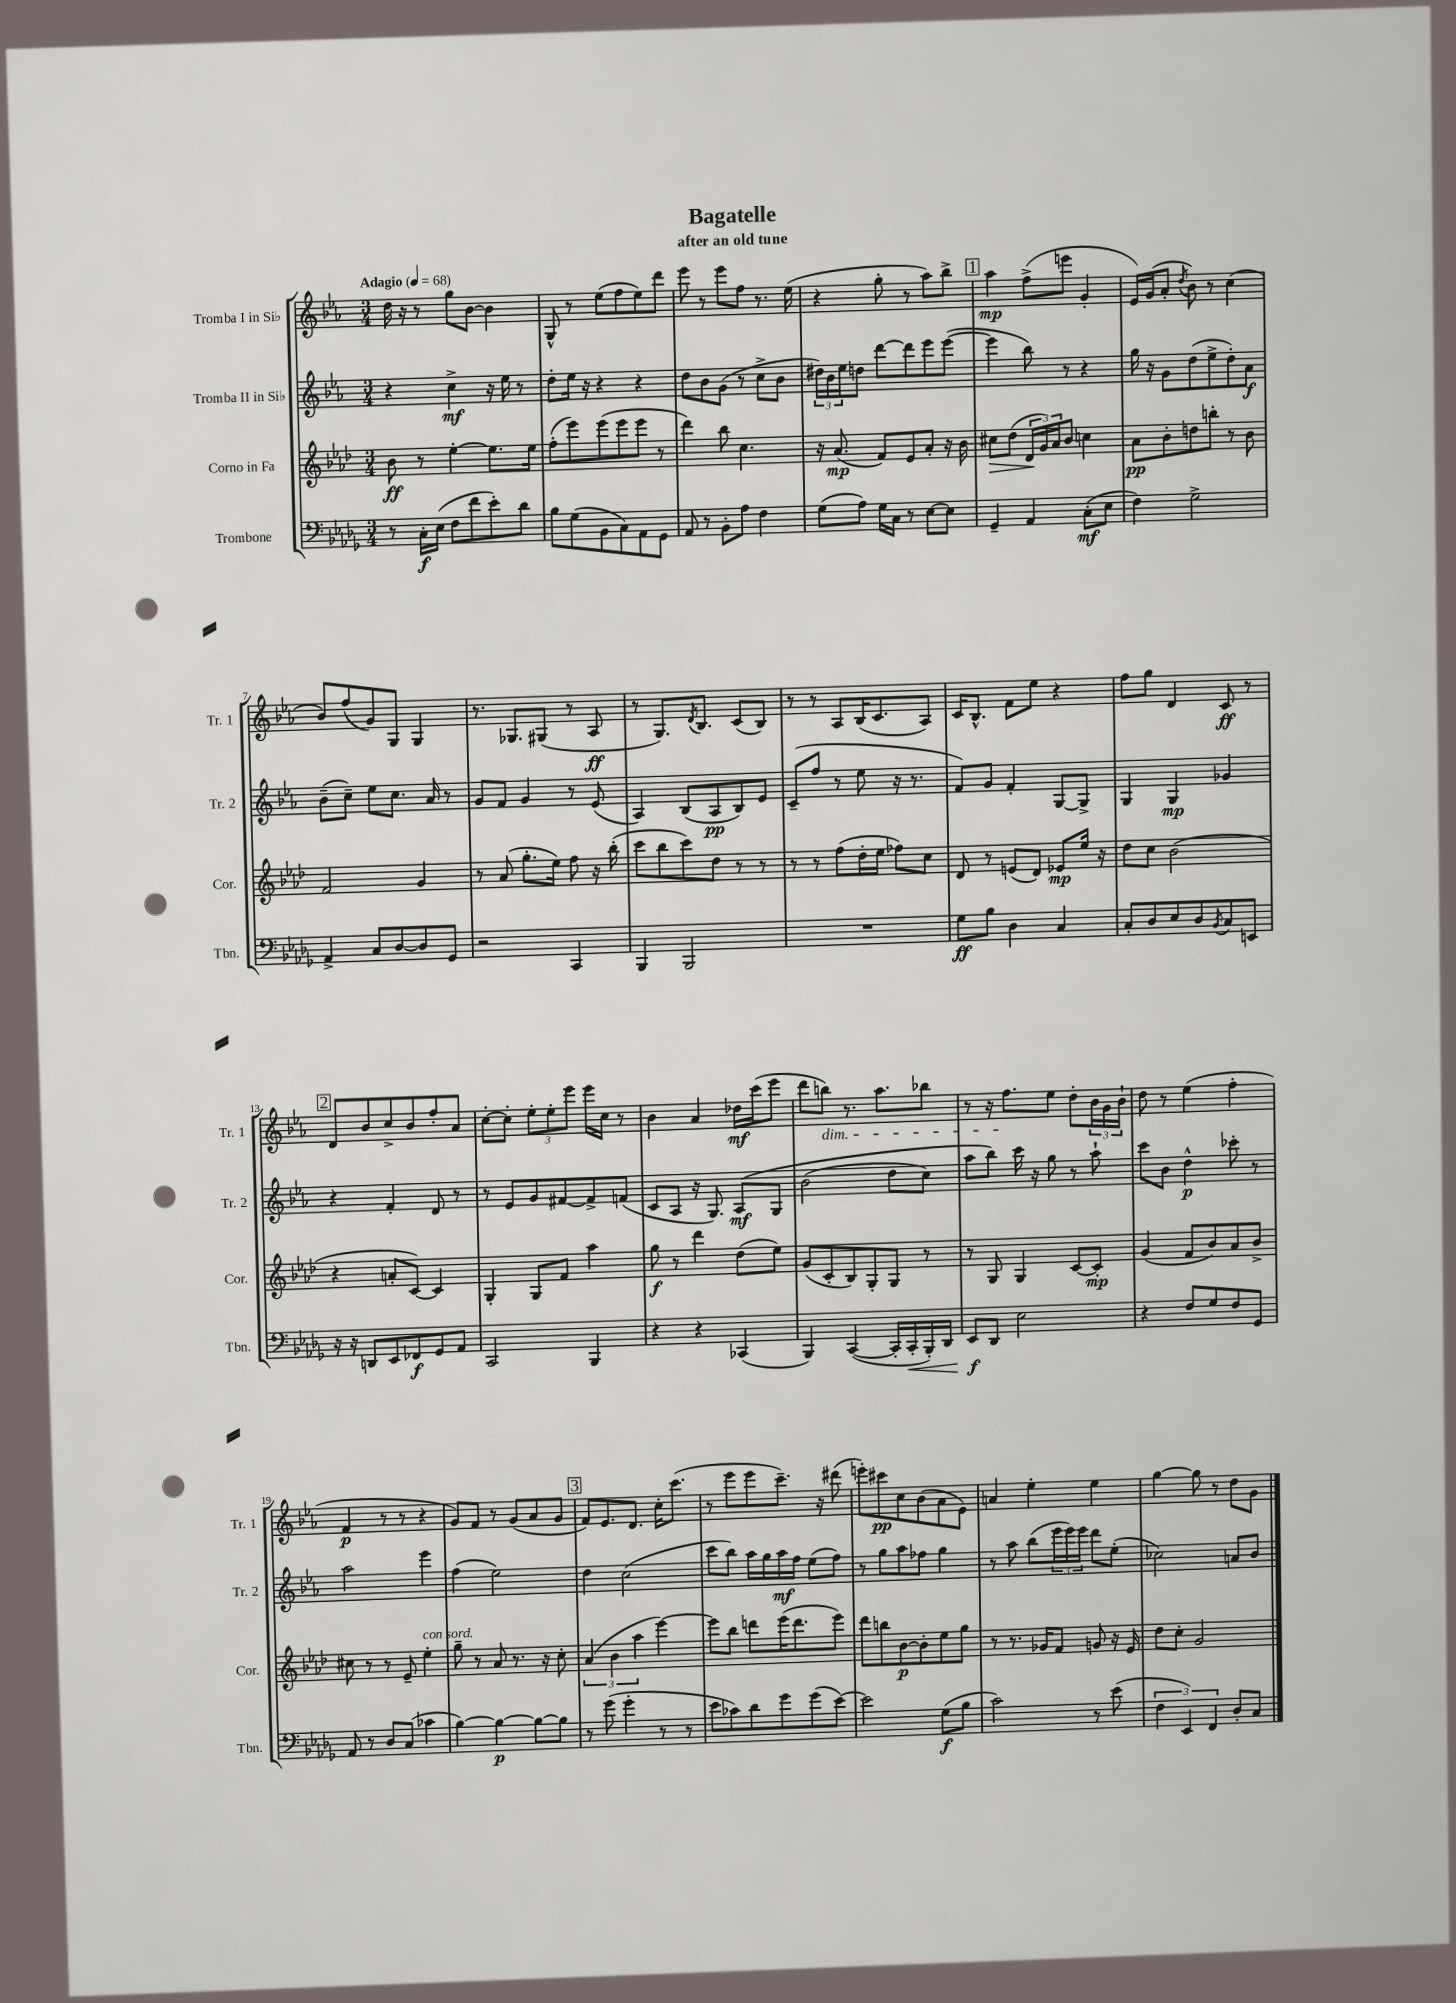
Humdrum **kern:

**kern	**kern	**kern	**kern
*staff4	*staff3	*staff2	*staff1
*clefF4	*clefG2	*clefG2	*clefG2
*k[b-e-a-d-g-]	*k[b-e-a-d-]	*k[b-e-a-]	*k[b-e-a-]
*M3/4	*M3/4	*M3/4	*M3/4
*MM68	*MM68	*MM68	*MM68
8r	8b-	4r	16dd
.	.	.	16r
16C'	8r	.	8r
(16E-	.	.	.
8F	[4ee-'	4cc^	8gg
8f	.	.	[8b-
8e-')	8.ee-]	16r	4b-]
.	.	16ee-	.
8d-	.	8r	.
.	16ee-	.	.
=	=	=	=
8B-	(8ff'	8dd'	8G^^
(8G-	8eee-)	16ee-	8r
.	.	16r	.
8BB-	(8eee-	4r	(8ee-
8C)	8eee-	.	8ff
8AA-	8eee-	4r	8ee-)
8GG-	8r	.	8ddd
=	=	=	=
8AA-	4ddd-)	8dd	8eee-
8r	.	8b-	8r
8BB-'	8bb-	(8g	8eee-
8A-	4.cc	8r	8ff
4F	.	8cc^	8.r
.	.	8b-	.
.	.	.	(16ee-
=	=	=	=
(8G-	16r	24dd#)	4r
.	.	24b-	.
.	(8.a-	.	.
.	.	24ee-	.
8A-)	.	8dd	.
16G-	8f)	[8ddd	8gg'
16C	.	.	.
8r	8e-	8ddd]	8r
[8E-	8a-'	8eee-	8aa-)
8E-]	16r	([8eee-	8bb-^
.	16b-	.	.
=	=	=	=
4GG-~	8cc#	4eee-]	4aa-
.	(8dd-	.	.
4AA-	24d-	8bb-)	(8ff^
.	24g)	.	.
.	24a-	.	.
.	8b-	8r	8eee
(8C'	4cc	4r	4g'
8E-	.	.	.
=	=	=	=
4F)	8a-	16gg	16e-)
.	.	16r	(16g
.	8b-'	8g	8a-'
.	.	.	8qdd
2G-^	8dd	(8dd	8b-)
.	8bb'	8ee-^	8r
.	8r	8dd')	(4cc
.	8b-	8a-	.
=	=	=	=
4AA-^	2f	(8b-~	8b-)
.	.	8cc~)	(8ff
8C	.	8ee-	8g)
[8D-	.	8.cc	8G
8D-]	4g	.	4G
.	.	16a-	.
8GG-	.	8r	.
=	=	=	=
2r	8r	8g	8.r
.	(8a-	8f	.
.	.	.	8.G-
.	8.gg'	4g	.
.	.	.	(8G#
.	16ee-)	.	.
4CC	8ff	8r	8r
.	16r	(8e-	8A-
.	(16bb-'	.	.
=	=	=	=
4BBB-	8ccc	4A-)	8r
.	8bb-	.	8.G)
2BBB-	8ccc)	(8B-	.
.	.	.	8qd
.	.	.	8.B-
.	8dd-	8A-	.
.	8r	8B-)	(8c
.	8r	8e-	8B-)
=	=	=	=
2.r	8r	(8c~	8r
.	8r	8ff	8r
.	(8ff	8r	8A-
.	16dd-'	8ee-	(16B-
.	16ee-	.	8.c
.	8ff-)	16r	.
.	.	8.r	.
.	8cc	.	8A-)
=	=	=	=
8G-	8d-	8f)	16c
.	.	.	8.B-^^
8B-	8r	8g	.
4D-	(8e	4f'	8f
.	8d-)	.	8ee-
4C	8e-	[8G	4r
.	16ee-	8G^]	.
.	16r	.	.
=	=	=	=
8C'	8dd-	4G	8ff
8D-	8cc	.	8gg
8E-	(2b-	4G	4d
8D-	.	.	.
8qBB-	.	.	.
8C	.	4g-	8c
8EE	.	.	8r
=	=	=	=
16r	4r	4r	8d
16r	.	.	.
8DD	.	.	8b-
8EE-	8a'	4f'	8cc^
8FF-	[8c)	.	8b-
8GG-	4c]	8d	8ff'
8AA-	.	8r	8a-
=	=	=	=
2CC	4G'	8r	[8cc'
.	.	8e-	8cc']
.	8G	8g	12ee-'
.	.	.	12ee-'
.	8f	[8f#	.
.	.	.	12eee-
4BBB-	4aa-	8f#^]	16eee-
.	.	.	16cc
.	.	(8f	8r
=	=	=	=
4r	8gg	8c	4b-
.	8r	8A-	.
4r	4ddd-	16r	4a-
.	.	8.G)	.
(4CC-	(8dd-	&(8A-	16dd-
.	.	.	(16ccc
.	8ee-)	8G	8eee-
=	=	=	=
4BBB-)	(8g	(2b-	8ddd
.	8c'	.	8bb)
([4CC	8B-)	.	8.r
.	8G'	.	.
.	.	.	8.aa-
16CC']	8G	8dd	.
16CC'	.	.	.
16BBB-')	8r	8cc)	8bb-
16DD-	.	.	.
=	=	=	=
8EE-	8r	8aa-	8r
8DD-	8G	8bb-&)	16r
.	.	.	8.ff
2E-	4G	16ccc	.
.	.	16r	.
.	.	8gg	8ee-
.	[8c	8r	8dd'
.	8c']	8aa-`	24b-
.	.	.	24g
.	.	.	24b-`
=	=	=	=
4r	(4g	8ccc	8dd
.	.	8b-	8r
8F	8f	4dd^^	(4ee-
8G-	8b-)	.	.
8F	8a-	8ccc-'	4ff'
8GG-	8b-^	8r	.
=	=	=	=
8AA-	8cc#	2aa-	4f
8r	8r	.	.
8D-	8r	.	8r
(8C	8e-~	.	8r
4c-	4ee-'	4eee-	4r
=	=	=	=
[4B-)	8gg~	(4ff	8g)
.	8r	.	8f
4B-_	8a-	2ee-)	8r
.	8.r	.	(8g
8B-_	.	.	8a-
.	16r	.	.
8B-]	8cc'	.	8g
=	=	=	=
8r	(6a-	4dd	8f)
(8g-	.	.	8.e-
.	6b-	.	.
4g-'	.	(2cc	.
.	.	.	8.d
.	6aa-	.	.
8r	[4eee-)	.	16cc'
.	.	.	(8.ccc
8r	.	.	.
=	=	=	=
8e-	8eee-]	8ccc	8r
8c-)	8bb-	8bb-)	8eee-
8d-	8ddd	16aa-	8eee-
.	.	16gg	.
8g-	(16eee-	16aa-	8.ccc~)
.	8.ddd	16ff	.
(8g-	.	(8ee-	.
.	.	.	16r
[8e-)	8eee-)	8ff)	(8ddd#
=	=	=	=
2e-]	8ddd-	8r	8eee')
.	8bb	8gg	8ccc#
.	[8b-	8aa-	8cc
.	8b-']	8ff-	(8b-
(8G-	8ee-	4gg	8a-
8B-	8gg	.	8e-)
=	=	=	=
2c)	8r	8r	4a
.	8.r	8aa-	.
.	.	(8bb-	4ee-'
.	16g-	.	.
.	8f	24eee-	.
.	.	24eee-)	.
.	.	24eee-	.
8r	8g	8ddd	4ee-
(8e-	16r	(8ee-'	.
.	16e-	.	.
=	=	=	=
6F	8dd-	2cc-)	[4gg
.	8cc'	.	.
6EE-)	.	.	.
.	2g	.	8gg]
6FF	.	.	.
.	.	.	8r
8D-'	.	8a	8dd
8C	.	8b-	8g
==	==	==	==
*-	*-	*-	*-
